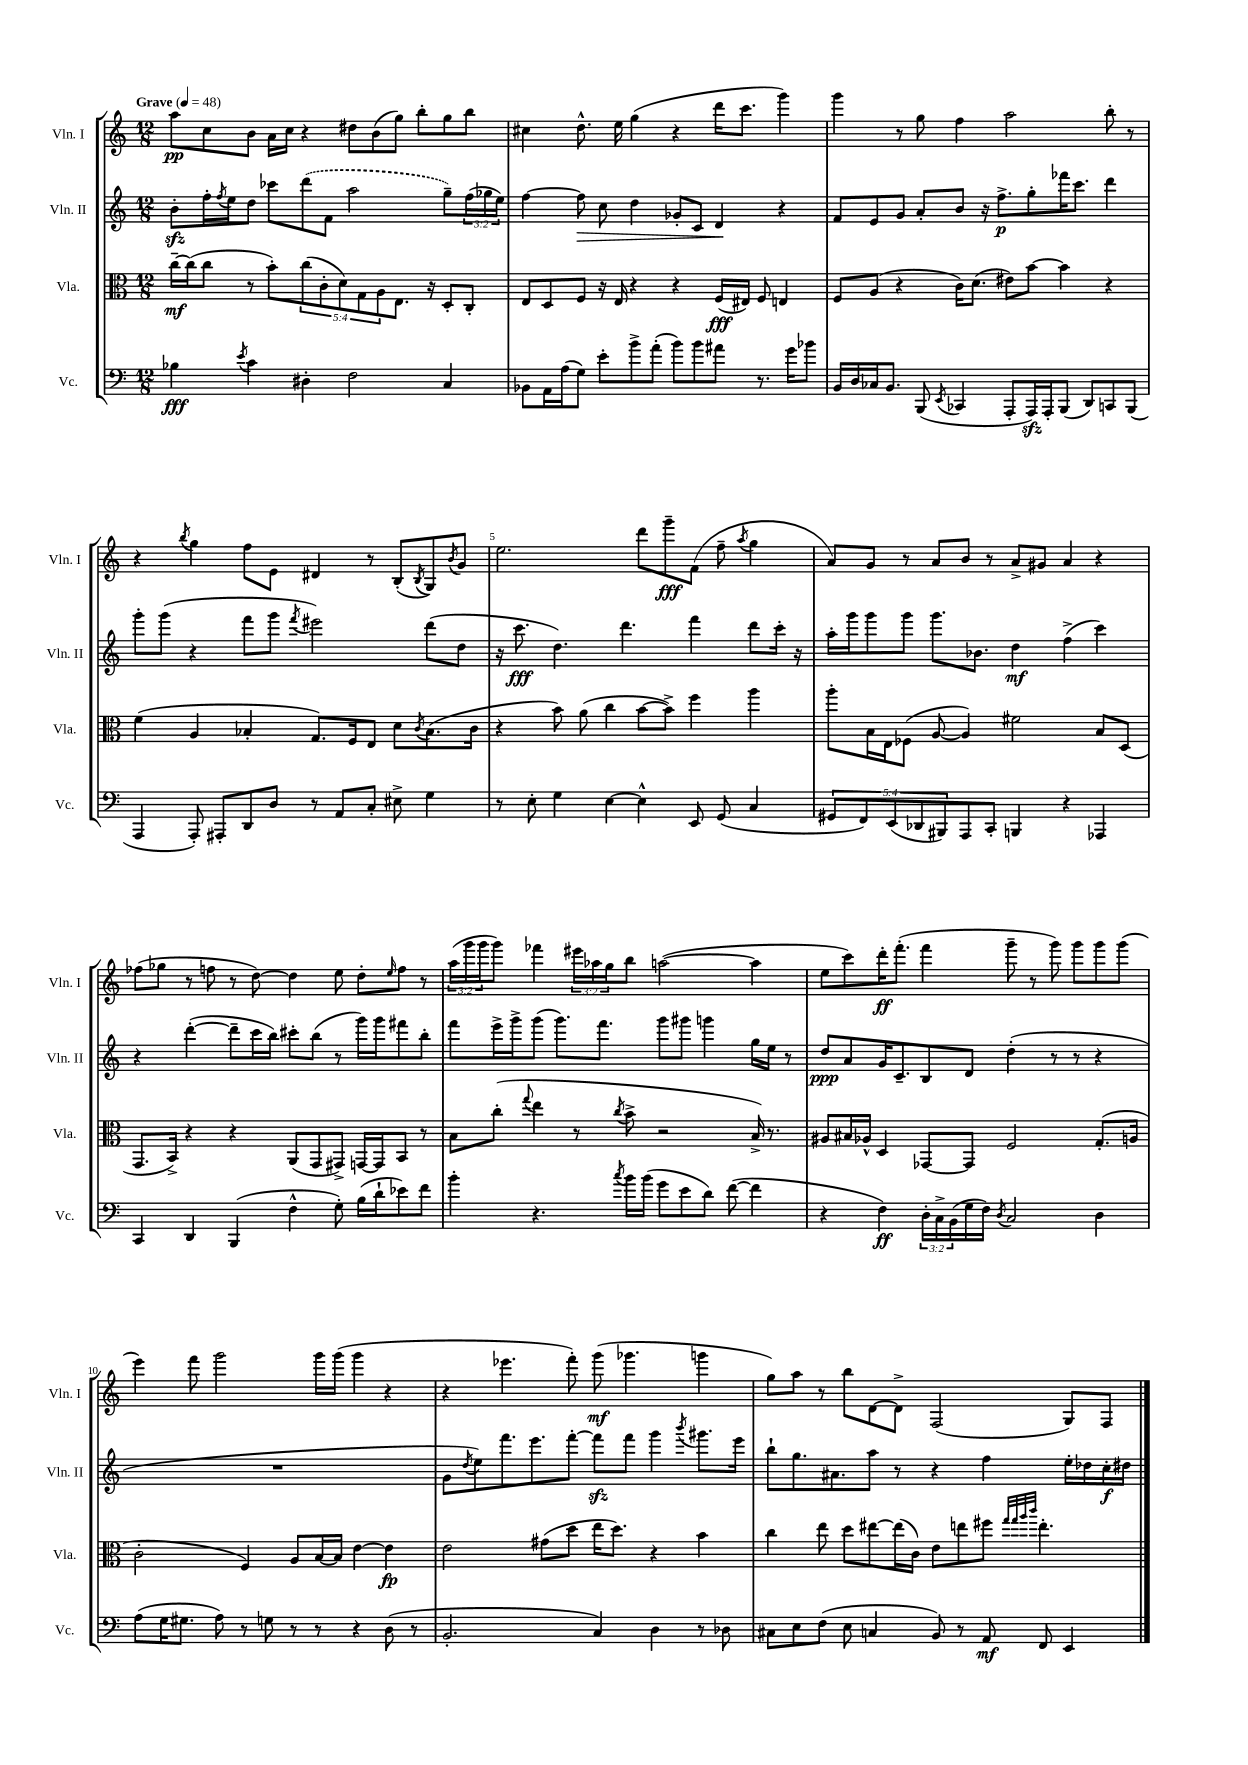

**kern	**kern	**kern	**kern
*staff4	*staff3	*staff2	*staff1
*clefF4	*clefC3	*clefG2	*clefG2
*k[]	*k[]	*k[]	*k[]
*M12/8	*M12/8	*M12/8	*M12/8
*MM48	*MM48	*MM48	*MM48
4B-\	[16cc~\LL	8b'\L	8aa\L
.	(16cc\]J	.	.
.	8cc\J	16ff'\L	8cc\
.	.	8qff/	.
.	.	16ee\J	.
8qe/	.	.	.
4c\	8r	8dd\J	8b\J
.	8b'\L)	8ccc-\L	16a\LL
.	.	.	16cc\JJ
4D#'\	(10cc\	(8ddd\	4r
.	10c'\	.	.
.	.	8f\J	.
.	10d\)	.	.
2F\	.	2aa\	8dd#\L
.	10G\	.	.
.	.	.	(8b\
.	10A\	.	.
.	8.E\J	.	8gg\J)
.	.	.	8bb'\L
.	16r	.	.
4C/	8D'/L	8gg~\L)	8gg\
.	8C'/J	(24ff\L	8bb\J
.	.	24gg-\	.
.	.	24ee\JJ)	.
=	=	=	=
8BB-\L	8E/L	[4ff\	4cc#\
16AA\L	8D/	.	.
(16A\J	.	.	.
8G\J)	8F/J	8ff\]	8.dd^^\
8e'\L	16r	8cc\	.
.	16E/	.	16ee\
8b^\	4r	4dd\	(4gg\
(8a'\J	.	.	.
8b\L)	4r	8g-'/L	4r
8b\	.	8c/J	.
8a#\J	(16F/LL	4d/	16ddd\LK
.	16E#/JJ)	.	8.ccc\J
8.r	8F/	.	.
.	4E/	4r	4ggg\)
16g\LK	.	.	.
8b-\J	.	.	.
=	=	=	=
16BB/LL	8F/L	8f/L	4ggg\
16D/	.	.	.
16C-/J	(8A/J	8e/	.
8.BB/J	.	.	.
.	4r	8g/J	8r
(8BBB/	.	8a'/L	8gg\
8qEE/	.	.	.
4CC-/	16c\LK)	8b/J	4ff\
.	(8.d\J	.	.
.	.	16r	.
.	.	8.ff^\L	.
8AAA'/L	8e#\L)	.	2aa\
16AAA/L)	[8b\J	8gg'\	.
16AAA'/J	.	.	.
(8BBB/J	4b\]	16fff-\K	.
.	.	8.ccc\J	.
8DD/L)	.	.	.
8CC/	4r	4ddd\	8bb'\
(8BBB/J	.	.	8r
=	=	=	=
4AAA/	(4f\	8ggg'\L	4r
.	.	(8ggg\J	.
.	.	.	8qbb/
8AAA'/)	4A/	4r	4gg\
8AAA#'/L	.	.	.
8DD/	4B-'/	8fff\L	8ff\L
8D/J	.	8ggg\J	8e\J
.	.	8qfff/	.
8r	8.G/L)	2eee#\)	4d#/
8AA/L	.	.	.
.	16F/k	.	.
8C'/J	8E/J	.	8r
8E#^\	8d\L	.	(8B'/L
.	8qc/	.	8qB/
4G\	(8.B-\	(8ddd\L	8G/)
.	.	.	8qb/
.	.	8dd\J	8g/J
.	16c\Jk	.	.
=	=	=	=
8r	4r	16r	2.ee\
.	.	8.ccc\	.
8E'\	.	.	.
4G\	8b\)	4.dd\)	.
.	(8a\	.	.
[4E\	4cc\	.	.
.	.	4.ddd\	.
4E^^\]	[8b\L	.	8ddd\L
.	8b^\]J)	.	8ggg~\
8EE/	4ff\	4fff\	(8f\J
(8GG/	.	.	8ff~\
.	.	.	8qaa/
4C/	4aa\	8ddd\L	4gg\
.	.	16ccc'\Jk	.
.	.	16r	.
=	=	=	=
10GG#/L	8aa'\L	16aa'\LL	8a/L)
.	.	16ggg\J	.
10FF/)	.	.	.
.	16B\L	8ggg\	8g/J
.	16E\J	.	.
(10EE/	.	.	.
.	(8F-\J	8ggg\J	8r
10DD-/	.	.	.
.	[8A/	8.ggg\L	8a/L
10BBB#/)	.	.	.
8AAA/	4A/])	.	8b/J
.	.	8.b-\J	.
8CC'/J	.	.	8r
4BBB/	2f#\	4dd\	8a^/L
.	.	.	8g#/J
4r	.	(4ff^\	4a/
4AAA-/	8B/L	4ccc\)	4r
.	(8D/J	.	.
=	=	=	=
4CC/	8.GG/L	4r	(8ff-\L
.	.	.	8gg-\J
.	16BB^/Jk)	.	.
4DD/	4r	([4ddd'\	8r
.	.	.	8ff\
(4BBB/	4r	8ddd~\]L	8r
.	.	16ccc\L	[8dd\)
.	.	16bb\JJ)	.
4F^^\	(8AA/L	8ccc#'\L	4dd\]
.	8GG/	(8bb\J	.
8G'\)	8GG#^/J)	8r	8ee\
(16B\LL	[16GG/LL	16ggg\LL)	8dd'\L
16d`\J	16GG/]J	16ggg\J	.
.	.	.	16qqee/
8e-\)	8BB/J	8fff#\	8ff\J
8f\J	8r	8bb'\J	8r
=	=	=	=
4b'\	8B\L	8fff\L	(24aa\LL
.	.	.	24ggg\
.	.	.	24ggg\J
.	(8cc'\J	16eee^\L	8ggg\J)
.	.	16ggg^\J	.
.	8qqgg/	.	.
4.r	4ee\	(8ggg\J	4fff-\
.	.	8.ggg\L)	.
.	8r	.	24eee#\LL
.	.	.	24aa-\
.	.	8.fff\J	.
.	.	.	24gg\J
8qcc/	8qcc/	.	.
16b\LL	8b^\	.	8bb\J
(16b\JJ	.	.	.
8g\L	2r	8ggg\L	([2aa\
8e\	.	8ggg#\J	.
8d\J)	.	4ggg\	.
([8f\	.	.	.
4f\]	16B^/)	16gg\LL	4aa\]
.	8.r	16ee\JJ	.
.	.	8r	.
=	=	=	=
4r	8A#/L	8dd/L	8ee\L
.	16B#/L	8a/	8ccc\)
.	16A-^^/JJ	.	.
4F\)	4D/	16g/K	16ddd'\K
.	.	8.c~/	(8.fff'\J
24D'\LL	[8GG-/L	8B/	4fff\
24C^\	.	.	.
(24BB\	.	.	.
16G\	8GG-/]J	8d/J	.
16F\JJ)	.	.	.
8qD/	.	.	.
2C/	2F/	(4dd'\	8ggg~\
.	.	.	8r
.	.	8r	8ggg\)
.	.	8r	8ggg\L
4D\	(8.G'/L	4r	8ggg\
.	.	.	(8ggg\J
.	16A/Jk	.	.
=	=	=	=
(8A\L	2c'\	1.r	4eee\)
16G\K	.	.	.
8.G#\J	.	.	.
.	.	.	8fff\
8A\)	.	.	2ggg\
8r	4F/)	.	.
8G\	.	.	.
8r	8A/L	.	.
8r	[16B/L	.	16ggg\LL
.	16B/]JJ	.	(16ggg\JJ
4r	[4e\	.	4ggg\
(8D\	4e\]	.	4r
8r	.	.	.
=	=	=	=
2.BB'/	2e\	8g\L	4r
.	.	8qdd/	.
.	.	8ee\)	.
.	.	8.fff\	4.eee-\
.	.	8.eee\	.
.	(8g#\L	.	.
.	8dd\J	[8fff'\J	8fff'\)
4C/)	16ee\LK	8fff\]L	(8ggg\
.	8.dd\J)	.	.
.	.	8fff\J	4.ggg-\
4D\	4r	4ggg\	.
.	.	8qbbb/	.
8r	4b\	8.ggg#\L	4ggg\
8D-\	.	.	.
.	.	16eee\Jk	.
=	=	=	=
8C#\L	4cc\	8bb`\L	8gg\L)
8E\	.	8.gg\	8aa\J
(8F\J	8ee\	.	8r
.	.	8.a#\	.
8E\	8dd\L	.	8bb\L
4C/	[8ee#\	8aa\J	[8d\
.	(16ee#\]L	8r	8d^\]J
.	16c\JJ)	.	.
8BB/)	8e\L	4r	(2F/
8r	8ee\	.	.
8AA/	8ff#\J	4ff\	.
.	32qqgg/LLL	.	.
.	32qqgg/	.	.
.	32qqaa/	.	.
.	32qqccc/JJJ	.	.
8FF/	4.ee'\	.	.
4EE/	.	16ee'\LL	8G/L)
.	.	16dd-\	.
.	.	16cc'\	8F/J
.	.	16dd#\JJ	.
==	==	==	==
*-	*-	*-	*-
